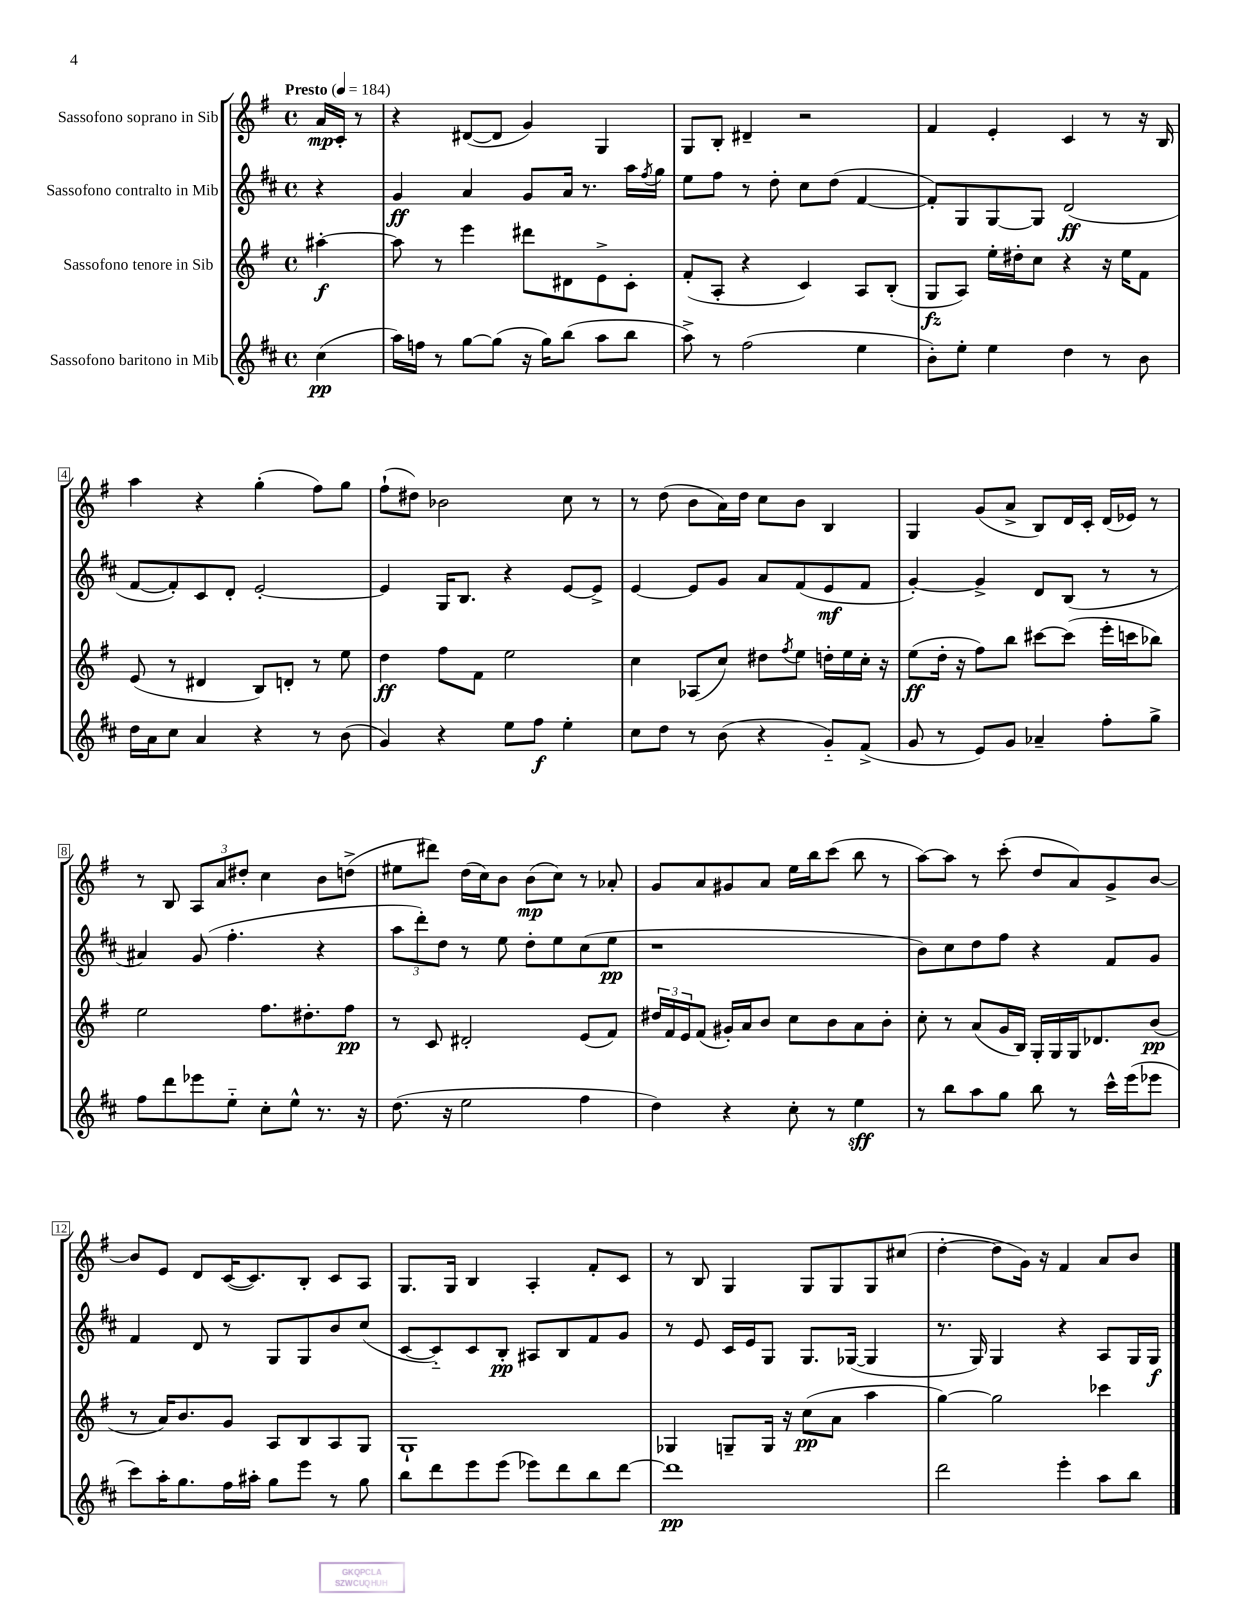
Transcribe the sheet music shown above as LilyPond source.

<<
\new StaffGroup <<
\new Staff = "s0" \with { instrumentName = "Sassofono soprano in Sib" } {
    \clef treble \key g \major \defaultTimeSignature \time 4/4 \partial 4 \tempo "Presto" 4 = 184
    a'16\mp c'16-. r8 |
    r4 dis'8~( dis'8 g'4) g4 |
    g8 b8-. dis'4-- r2 |
    fis'4 e'4-. c'4 r8 r16 b16 |
    a''4 r4 g''4-.( fis''8) g''8 |
    fis''8-!( dis''8) bes'2 c''8 r8 |
    r8 d''8( b'8 a'16) d''16 c''8 b'8 b4 |
    g4 g'8( a'8-> b8) d'16 c'16-. d'16( ees'16) r8 |
    r8 b8 \tuplet 3/2 { a8 a'8 dis''8-. } c''4 b'8 d''8->( |
    eis''8 dis'''8) d''16( c''16) b'8 b'8\mp( c''8) r8 aes'8-. |
    g'8 a'8 gis'8 a'8 e''16 b''16 c'''8( b''8 r8 |
    a''8~) a''8 r8 c'''8-.( d''8 a'8) g'8-> b'8~ |
    b'8 e'8 d'8 c'16~( c'8.) b8-. c'8 a8 |
    g8. g16 b4 a4-. fis'8-. c'8 |
    r8 b8 g4 g8 g8 g8 cis''8( |
    d''4~-. d''8 g'16) r16 fis'4 a'8 b'8 \bar "|." |
}
\new Staff = "s1" \with { instrumentName = "Sassofono contralto in Mib" } {
    \clef treble \key d \major \defaultTimeSignature \time 4/4 \partial 4
    r4 |
    g'4\ff a'4 g'8 a'16 r8. a''16 \acciaccatura { fis''8 } g''16 |
    e''8 fis''8 r8 d''8-. cis''8 d''8( fis'4~ |
    fis'8-.) g8 g8~ g8 d'2\ff( |
    fis'8~ fis'8-.) cis'8 d'8-. e'2~-. |
    e'4 g16 b8. r4 e'8~ e'8-> |
    e'4~ e'8 g'8 a'8 fis'8( e'8\mf fis'8 |
    g'4~-.) g'4-> d'8 b8( r8 r8 |
    ais'4) g'8( fis''4.-. r4 |
    \tuplet 3/2 { a''8 d'''8-.) d''8 } r8 e''8 d''8-. e''8 cis''8( e''8\pp |
    r1 |
    b'8) cis''8 d''8 fis''8 r4 fis'8 g'8 |
    fis'4 d'8 r8 g8 g8 b'8 cis''8( |
    cis'8~ cis'8-_) cis'8 b8-.\pp ais8 b8 fis'8 g'8 |
    r8 e'8 cis'16 e'16 g8 g8. ges16~( ges4 |
    r8. g16) g4 r4 a8 g16 g16\f \bar "|." |
}
\new Staff = "s2" \with { instrumentName = "Sassofono tenore in Sib" } {
    \clef treble \key g \major \defaultTimeSignature \time 4/4 \partial 4
    ais''4~-.\f |
    ais''8 r8 e'''4 dis'''8 dis'8 e'8-> c'8-. |
    fis'8-.( a8-. r4 c'4) a8 b8-.( |
    g8\fz a8) e''16-. dis''16-. c''8 r4 r16 e''16 fis'8 |
    e'8( r8 dis'4 b8) d'8-. r8 e''8 |
    d''4\ff fis''8 fis'8 e''2 |
    c''4 aes8( c''8) dis''8 \acciaccatura { fis''8 } e''8 d''16-. e''16 c''16-. r16 |
    e''8\ff( d''16-. r16 fis''8) b''8 cis'''8~ cis'''8( e'''16-. c'''16 bes''8) |
    e''2 fis''8. dis''8.-. fis''8\pp |
    r8 c'8 dis'2-. e'8( fis'8) |
    \tuplet 3/2 { dis''16 fis'16 e'16 } fis'8( gis'16-.) a'16 b'8 c''8 b'8 a'8 b'8-. |
    c''8-. r8 a'8( g'16 b16) g16-. g16 g16 des'8. b'8\pp( |
    r8 a'16) b'8. g'8 a8 b8 a8 g8 |
    g1-! |
    ges4 g8-- g16 r16 c''8\pp( a'8 a''4 |
    g''4~) g''2 ces'''4 \bar "|." |
}
\new Staff = "s3" \with { instrumentName = "Sassofono baritono in Mib" } {
    \clef treble \key d \major \defaultTimeSignature \time 4/4 \partial 4
    cis''4\pp( |
    a''16) f''16 r8 g''8~ g''8( r16 g''16) b''8( a''8 b''8 |
    a''8->) r8 fis''2( e''4 |
    b'8-.) e''8-. e''4 d''4 r8 b'8 |
    d''16 a'16 cis''8 a'4 r4 r8 b'8( |
    g'4) r4 e''8 fis''8\f e''4-. |
    cis''8 d''8 r8 b'8( r4 g'8-_) fis'8->( |
    g'8 r8 e'8) g'8 aes'4-- fis''8-. g''8-> |
    fis''8 d'''8 ees'''8 e''8-_ cis''8-. e''8-^ r8. r16 |
    d''8.( r16 e''2 fis''4 |
    d''4) r4 cis''8-. r8 e''4\sff |
    r8 b''8 a''8 g''8 b''8 r8 cis'''16-^ e'''16( ees'''8 |
    cis'''8) a''16-. g''8. fis''16 ais''16-. g''8 e'''8 r8 g''8 |
    b''8 d'''8 e'''8 e'''8( ees'''8) d'''8 b''8 d'''8~ |
    d'''1\pp |
    d'''2 e'''4-. a''8 b''8 \bar "|." |
}
>>
>>
\layout { \context { \Score \override BarNumber.stencil = #(make-stencil-boxer 0.1 0.3 ly:text-interface::print) } }
